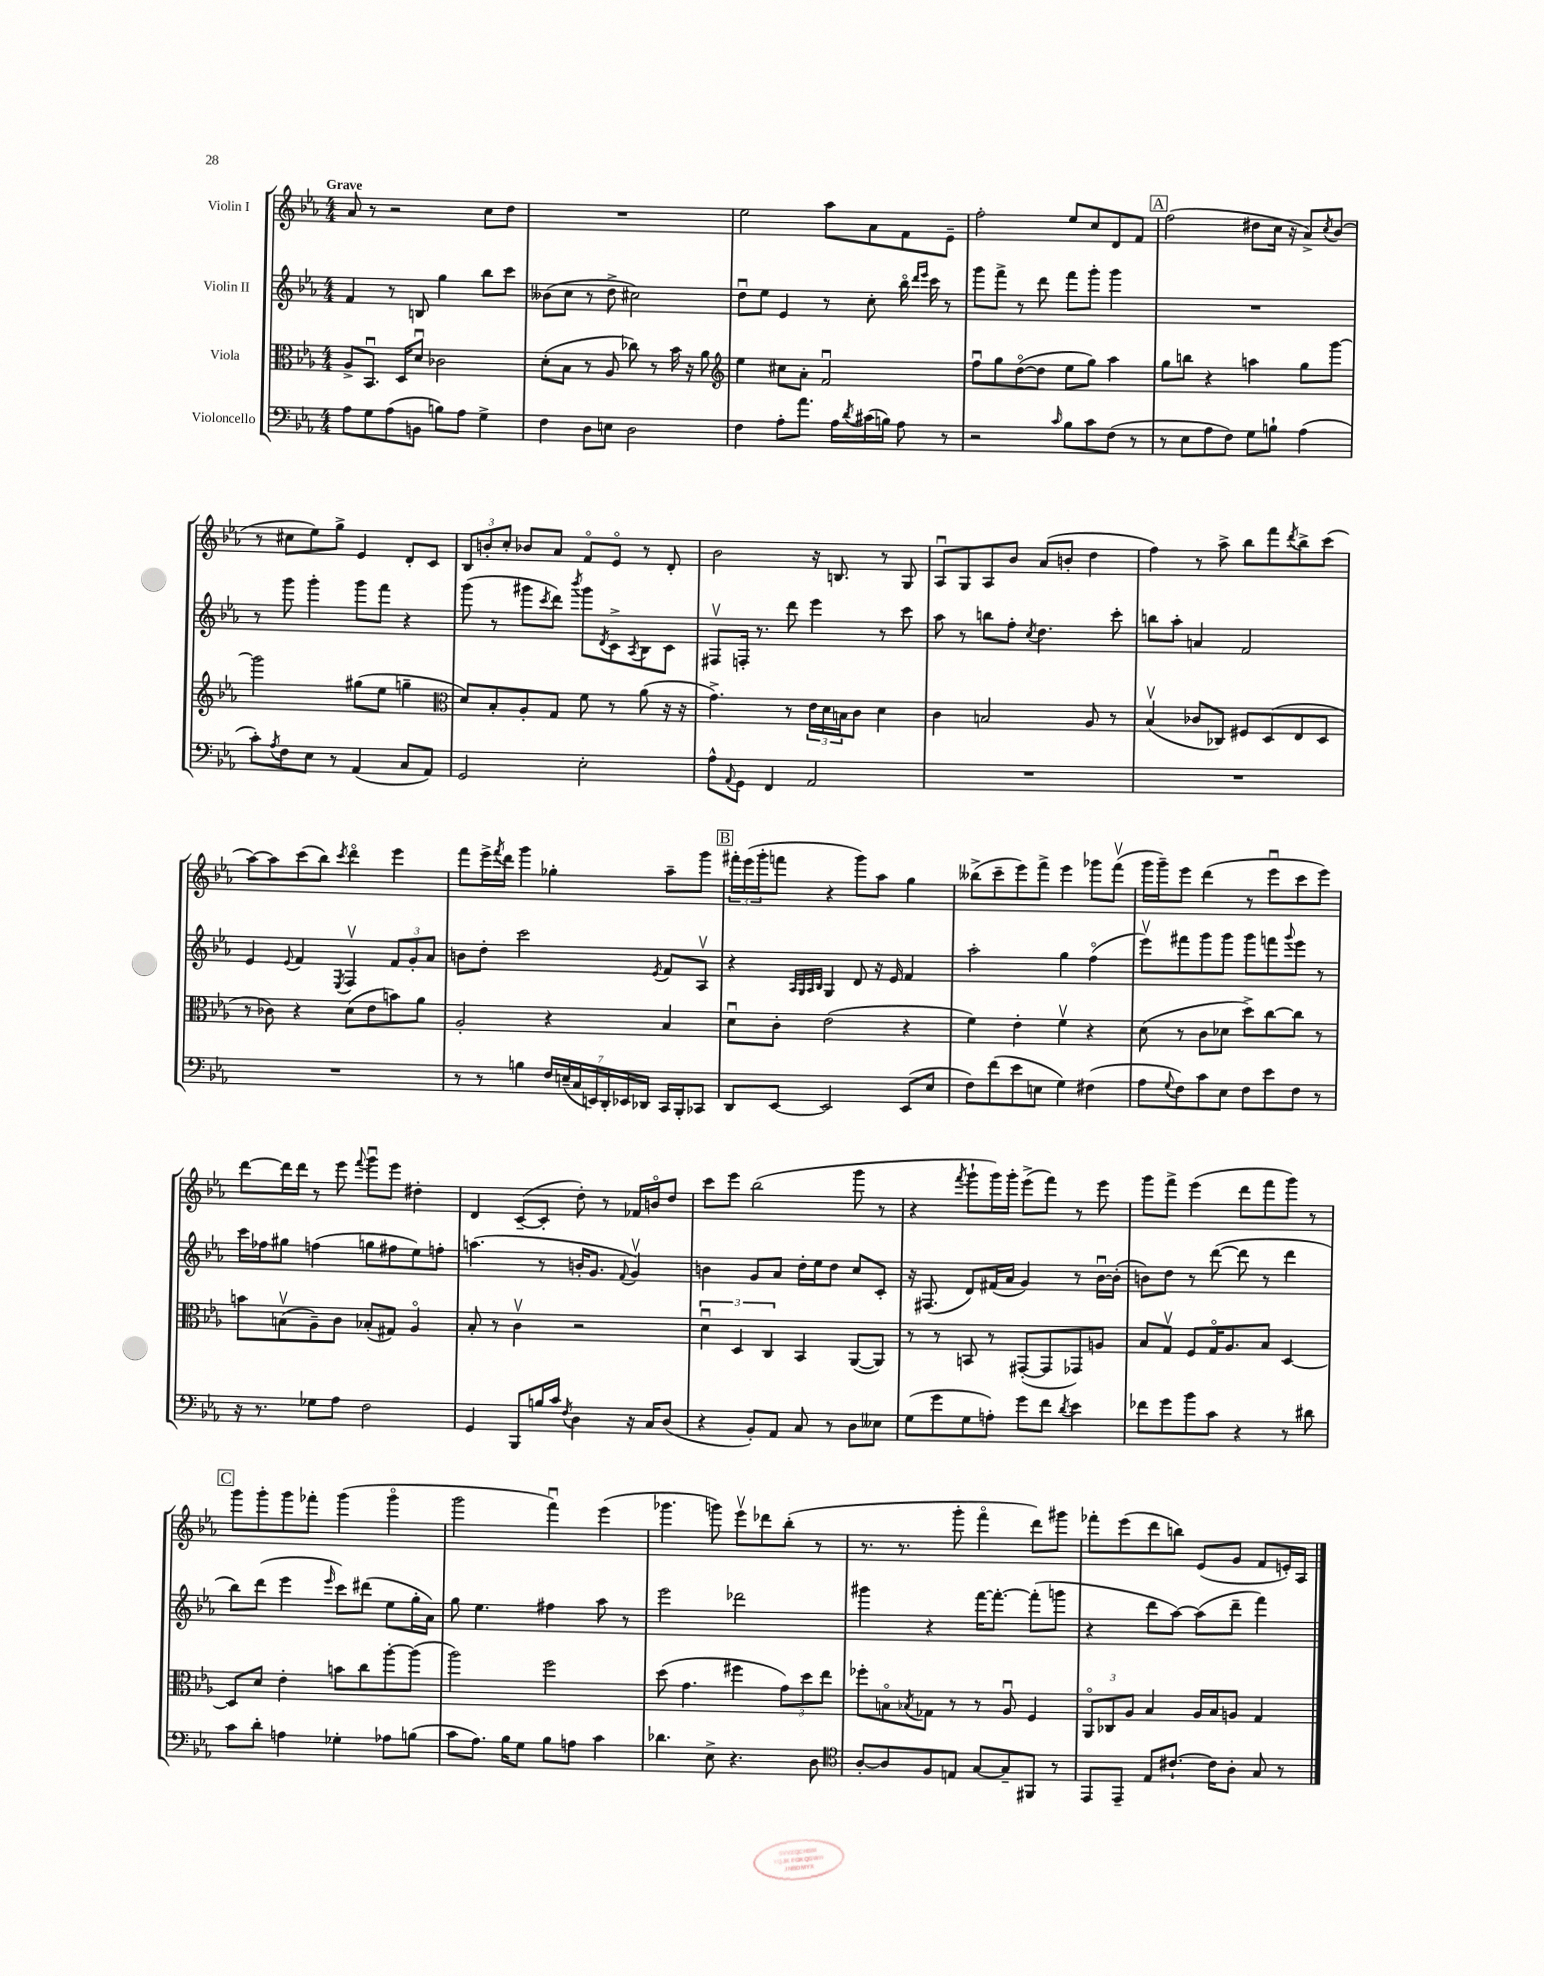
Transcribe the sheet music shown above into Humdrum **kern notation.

**kern	**kern	**kern	**kern
*staff4	*staff3	*staff2	*staff1
*clefF4	*clefC3	*clefG2	*clefG2
*k[b-e-a-]	*k[b-e-a-]	*k[b-e-a-]	*k[b-e-a-]
*M4/4	*M4/4	*M4/4	*M4/4
8A-	8A-^	4f	8a-
8G	8.BB-u	.	8r
(8A-	.	8r	2r
.	16D	.	.
8BB	8du	8B	.
8B)	2c-	4gg	.
8A-	.	.	.
4G^	.	8bb-	8cc
.	.	8ccc	8dd
=	=	=	=
4F	(8d'	(8b--	1r
.	8B-	8cc	.
8D	8r	8r	.
8E	8A-	8dd^	.
2D	8cc-)	2cc#)	.
.	8r	.	.
.	16b-	.	.
.	16r	.	.
.	8a-	.	.
=	=	=	=
*	*clefG2	*	*
4F	4ee-	8ddu	2ee-
.	.	8ee-	.
8A-'	8cc#	4e-	.
8.a-	8a-'	.	.
.	2fu	8r	8aa-
16A-	.	.	.
8qd	.	.	.
(16c#	.	8cc'	8a-
16B)	.	.	.
8A-	.	16bb-o	8f
.	.	16qqddd	.
.	.	16qqeee-	.
.	.	16ccc	.
8r	.	8r	8e-~
=	=	=	=
2r	8ffu	8ggg	2ff'
.	8gg	8fff^	.
.	([8ddo	8r	.
.	8dd]	8ddd	.
16qqc	.	.	.
8B-	8ee-	8fff	8ee-
8c	8gg)	8ggg'	8cc
(8F	4aa-	4ggg	8d
8r	.	.	8f
=	=	=	=
8r	8gg	1r	(2ff
8E-	8bb	.	.
8A-	4r	.	.
8F)	.	.	.
8G	4aa	.	8dd#
8B`	.	.	16cc
.	.	.	16r
(4A-	8gg	.	8a-^)
.	.	.	8qcc
.	[8ggg	.	(8b-
=	=	=	=
8c')	2ggg]	8r	8r
8qA-	.	.	.
8F	.	8ggg	8cc#
8E-	.	4ggg'	8ee-)
8r	.	.	8gg^
(4AA-	(8gg#	8ggg	4e-
.	8ee-	8fff	.
8C	4gg~	4r	8d'
8AA-)	.	.	8c
=	=	=	=
*	*clefC3	*	*
2GG	8d)	(8ggg	12B-
.	.	.	12b'
.	8B-'	8r	.
.	.	.	12cc'
.	8A-'	8ggg#	8b-
.	.	8qccc	.
.	8G	8ddd)	8a-
.	.	8qbbb-	.
2E-'	8f	8ggg#	8fo
.	.	8qd	.
.	8r	8c^	8e-o
.	.	8qA-	.
.	(8a-	8B-	8r
.	16r	8c	8d'
.	16r	.	.
=	=	=	=
8A-^^	4.g^)	8F#v	2b-
8qqAA-	.	.	.
8GG	.	16F'	.
.	.	8.r	.
4FF	.	.	.
.	8r	8ddd	.
2AA-	24e-	4eee-	16r
.	24d	.	.
.	.	.	8.B
.	24B	.	.
.	8c	.	.
.	4d	8r	8r
.	.	8ccc	8G
=	=	=	=
1r	4c	8aa-	8A-u
.	.	8r	8G
.	2B	8bb	8A-
.	.	8ff'	8b-
.	.	8qcc	.
.	.	4.dd	(8a-
.	.	.	8b'
.	8A-	.	4dd
.	8r	8ccc'	.
=	=	=	=
1r	(4B-v	8bb	4ff)
.	.	8aa-'	.
.	8c-	4a	8r
.	8C-)	.	8aa-^
.	8F#	2f	8bb-
.	(8D	.	8fff
.	.	.	8qddd
.	8E-	.	8bb-^
.	8D	.	(8ccc
=	=	=	=
1r	8r	4e-	[8aa-)
.	8c-)	.	8aa-]
.	.	8qqe-	.
.	4r	4f	(8ccc
.	.	.	8bb-)
.	.	8qE-	8qccc
.	(8d	4Fv	4dddo
.	8e-	.	.
.	8b)	12f	4eee-
.	.	12g'	.
.	8a-	.	.
.	.	12a-	.
=	=	=	=
8r	2A-'	8b	8fff
8r	.	8dd'	16eee-^
.	.	.	8qfff
.	.	.	16ddd
4B	.	2ccc	4ggg
28F	4r	.	4gg-'
(28E~	.	.	.
28C	.	.	.
28EE)	.	.	.
28DD'	.	.	.
28EE-	.	.	.
28DD-	.	.	.
.	.	8qe-	.
16CC	4B-	8f	8aa-~
16BBB-'	.	.	.
8CC-	.	8A-v	8ggg
=	=	=	=
8DD	8du	4r	24fff#'
.	.	.	(24eee-
.	.	.	24ggg'
[8EE-	8c'	.	8fff
.	.	32qqA-	.
.	.	32qqG	.
.	.	32qqA-	.
.	.	32qqB-	.
2EE-]	(2e-	4G	4r
.	.	8d	8ggg)
.	.	16r	8aa-
.	.	16e-	.
(8EE-	4r	4f	4gg
8E-	.	.	.
=	=	=	=
8F)	4f)	2aa-'	(8bb--^
(8f	.	.	8ccc~
8e-	4e-'	.	8eee-)
8E	.	.	8fff^
4G)	4fv	4gg	4eee-
(4F#	4r	(4ffo	8ggg-
.	.	.	(8fffv
=	=	=	=
8A-	(8d	8eee-v)	16ggg
.	.	.	16ggg~)
8qqG	.	.	.
8F)	8r	8fff#	8eee-
8c	8c	8ggg	(4ddd
8E-	8d-	8ggg	.
8F	8dd^)	8ggg	8r
8e-	[8cc	8fff	8eee-u
.	.	8qqggg	.
8F	8cc]	8eee-	8ccc
8r	8r	8r	8eee-)
=	=	=	=
16r	8b	16ccc	[8ddd
8.r	.	16ff-	.
.	(8Bv	8gg#	16ddd]
.	.	.	16ddd
8G-	8A-~)	(4ff	8r
8A-	8c	.	8eee-
.	.	.	8qqfff
2F	(8B-'	8gg	8gggu
.	8G#)	8ff#	8eee-
.	4A-o	8ee-)	4dd#'
.	.	8ff'	.
=	=	=	=
4GG	8B-'	(4.aa	4d
.	8r	.	.
8BBB-	4cv	.	([8c~
16B	.	8r	8c']
16c	.	.	.
8qF	.	.	.
4D	2r	16b'	8dd')
.	.	8.g	.
.	.	.	8r
.	.	8qqf	.
16r	.	4gv)	16f-
16C	.	.	16bo
(8D	.	.	8dd
=	=	=	=
4r	6du	4b	8ccc
.	.	.	8eee-
.	6D	.	.
8BB-')	.	8g	(2bb-
.	6C	.	.
8AA-	.	8a-	.
8C	4BB-	16dd'	.
.	.	16ee-	.
8r	.	8dd	.
8D	([8AA-	8cc	8ggg
8E--	8AA-])	8c'	8r
=	=	=	=
(8G	8r	16r	4r
.	.	(8.F#	.
8g	8r	.	.
.	.	.	8qfff
8G	8BB	8d)	8ggg`
8A')	8r	(16f#	16ggg)
.	.	16a-	16ggg'
8g	([8GG#'	4g)	(8eee-^
8f	8GG#]	.	8fff)
8qd	.	.	.
4e-	8GG-)	8r	8r
.	8A	[16b-u	8eee-
.	.	(16b-']	.
=	=	=	=
8f-	8B-	8b)	8ggg
8g	8Gv	8dd	8fff^
8b-	8F	8r	(4eee-
8c	16Go	([8ddd	.
.	8.A-	.	.
4r	.	8ddd]	8ddd
.	8B-	8r	8fff
8r	[4D	4ddd	8ggg)
8d#	.	.	8r
=	=	=	=
8c	8D]	8bb-)	8ggg
8d'	8d	(8ddd	8ggg'
4A	4e-'	4eee-	8ggg
.	.	.	8fff-'
.	.	16qqeee-	.
4G-'	8b	8ccc)	(4ggg
.	8cc	(8ddd#	.
8A-	[8aa-'	8ee-	4gggo
(8B	(8aa-]	16gg'	.
.	.	16a-)	.
=	=	=	=
8c	2aa-)	8gg	2ggg
8.A-)	.	4.ee-	.
16B-	.	.	.
8G	.	.	.
8B-	2ff	4ff#	4fffu)
8A	.	.	.
4c	.	8aa-	(4eee-
.	.	8r	.
=	=	=	=
4.d-	(8dd	2eee-	4.ggg-
.	4.g	.	.
8E-^	.	.	8ggg)
4.r	4ff#	2ddd-	8eee-v
.	.	.	8ddd-
.	12g)	.	(8bb-'
.	12dd	.	.
8D	.	.	8r
.	12ee-	.	.
=	=	=	=
*clefC4	*	*	*
[8A-'	8ff-'	4ggg#	8.r
8A-]	8Bo	.	.
.	.	.	8.r
.	8qB-	.	.
8F	8G-	4r	.
8E	8r	.	8ggg'
[8G	8r	[16fff	4fffo
.	.	8.fff'_	.
8G~]	8A-u	.	.
8FF#	4F	(8fff']	8ddd)
8r	.	8ggg	8ggg#
=	=	=	=
8EE-	12AA-o	4r	8fff-'
.	12C-	.	.
8EE-~	.	.	(8eee-
.	12A-	.	.
8E-	4B-	8ddd	8ddd
[8.c#`	.	[8aa-)	8bb)
.	16A-	(8aa-]	(8e-
16c#]	16B-	.	.
8A-'	8A	8ddd~	8g
8G	4G	4fff)	8f
8r	.	.	16e')
.	.	.	16A-
==	==	==	==
*-	*-	*-	*-
